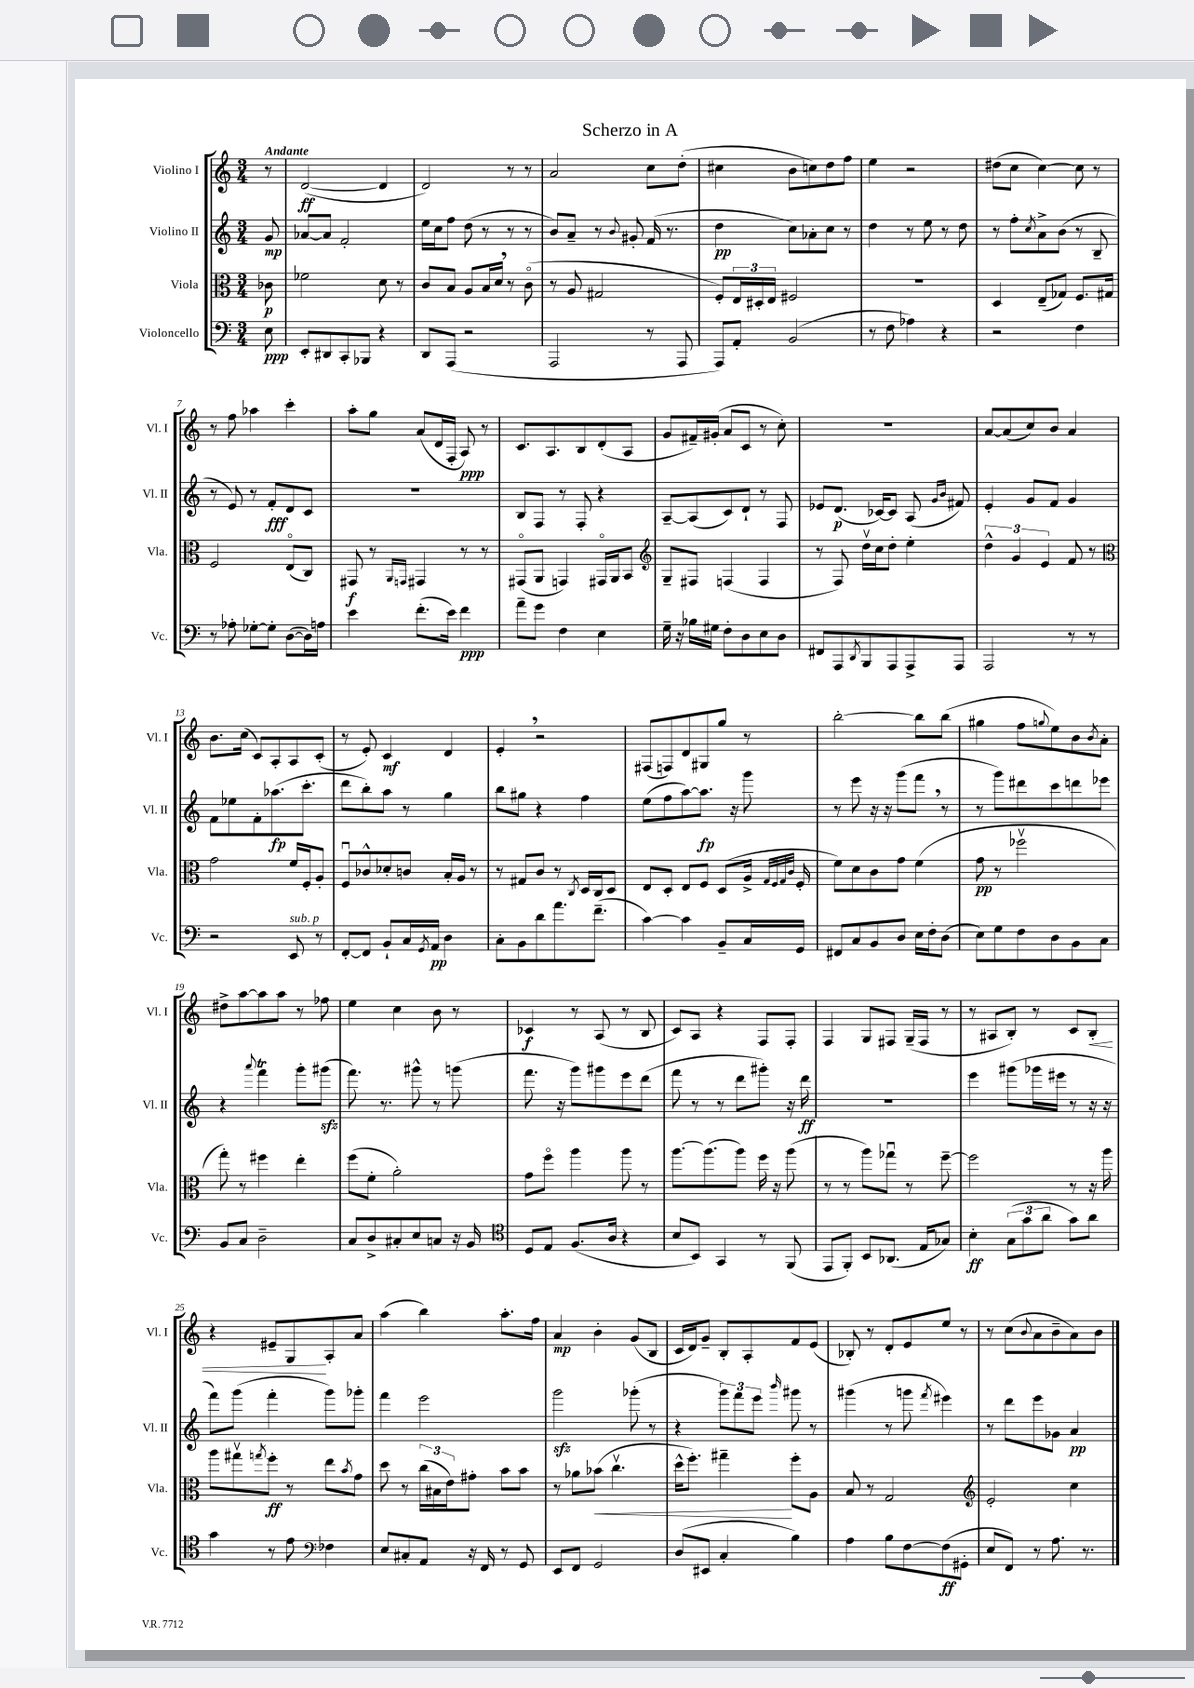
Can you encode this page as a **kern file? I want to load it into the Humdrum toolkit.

**kern	**kern	**kern	**kern
*staff4	*staff3	*staff2	*staff1
*clefF4	*clefC3	*clefG2	*clefG2
*k[]	*k[]	*k[]	*k[]
*M3/4	*M3/4	*M3/4	*M3/4
8E	8c-	8g	8r
=	=	=	=
8EE'	2f-	[8a-	([2d
8DD#	.	8a-]	.
8CC'	.	2f'	.
8BBB-	.	.	.
4r	8d	.	4d]
.	8r	.	.
=	=	=	=
8DD	8c	16ee	2d)
.	.	16cc	.
(8AAA	8B	8ff	.
2r	8A	(8dd	.
.	16B	8r	.
.	16d	.	.
.	8r	8r	8r
.	(8co	8r	8r
=	=	=	=
2AAA	8r	8b)	2a
.	8A	8a~	.
.	2G#	8r	.
.	.	8qqb	.
.	.	8g#'	.
8r	.	(16f	8cc
.	.	8.r	.
8AAA	.	.	(8dd'
=	=	=	=
8AAA)	8F')	4dd	4cc#
8AA'	24E	.	.
.	24D#'	.	.
.	24E	.	.
(2BB	2F#	8cc)	8b
.	.	8a-'	8cc)
.	.	8cc	8dd
.	.	8r	8ff
=	=	=	=
8r	2.r	4dd	4ee
8F	.	.	.
4A-)	.	8r	2r
.	.	8ee	.
4r	.	8r	.
.	.	8dd	.
=	=	=	=
2r	4D	8r	(8dd#
.	.	8ff'	8cc
.	.	8qcc	.
.	(8E~	8a^	[4cc)
.	8G-)	(8b	.
4F	8.F	8r	8cc]
.	.	8B~	8r
.	16G#	.	.
=	=	=	=
8r	2F	8r	8r
8A-'	.	8e)	8ff
[8G-'	.	8r	4aa-
8G-']	.	8f'	.
([8D	(8Eo	8d	4ccc'
16D])	8C)	8c	.
16A	.	.	.
=	=	=	=
4e	8GG#	2.r	8aa'
.	8r	.	8gg
.	16qqAA	.	.
.	16qqGG	.	.
(8.f'	4GG#	.	(8a
.	.	.	16d
16e)	.	.	16F'
4f	8r	.	8A)
.	8r	.	8r
=	=	=	=
8a~	(8GG#o	8B	8.c
8g	8AA	8F	.
.	.	.	8.A
4F	4GG)	8r	.
.	.	8F'	8B
4E	16GG#o	4r	(8d'
.	16AA	.	.
.	8BB	.	8A
=	=	=	=
*	*clefG2	*	*
16G~	8G~	[8A~	8g
16r	.	.	.
16B-	8F#	(8A]	16f#~)
16G#	.	.	(16g#'
8F'	(4F	8c)	8a
8D	.	8d`	8c
8E	4F	8r	8r
8D	.	8F	8cc')
=	=	=	=
8FF#	8r	8e-	2.r
8AAA	8F)	(8.d	.
8qDD	.	.	.
8BBB	16ddv	.	.
.	16cc	[16c-)	.
8AAA	8dd'	8c-]	.
8AAA^	4ee'	(8A	.
.	.	16qqg	.
.	.	16qqb	.
8AAA	.	8f#)	.
=	=	=	=
2AAA	6dd^^	4e'	[8a
.	.	.	(8a]
.	6g	.	.
.	.	8g	8cc)
.	6e	.	.
.	.	8f	8b
8r	8f	4g	4a
8r	8r	.	.
=	=	=	=
*	*clefC3	*	*
2r	2g	8f	8.b
.	.	8ee-	.
.	.	.	(16cc
.	.	8f'	8c)
.	.	(8.aa-	8A'
8EE	16f	.	8A
.	16F'	8.ccc'	.
8r	8A'	.	(8c'
=	=	=	=
[8FF'	8Fu	8ddd	8r
8FF]	8c-^^	8bb')	8e')
8BB`	8d-'	8aa	4c
16C	8c	8r	.
8qGG	.	.	.
16AA	.	.	.
4D	16B'	4gg	4d
.	16A	.	.
.	8r	.	.
=	=	=	=
8C'	8r	8bb	4e'
8BB	8G#	8gg#	.
8d	8c	4r	2r
8.a	8r	.	.
.	8qC	.	.
.	16D	4ff	.
(8.f~	16C	.	.
.	8D	.	.
=	=	=	=
[4c)	8E	(8ee	(8F#
.	8D'	8ff	8F)
4c]	8E	[8aa)	8d
.	8F	8.aa]	8G#
8BB~	(8D	.	8gg
.	.	16r	.
16C	16A^	8ggg	8r
.	32qqG	.	.
.	32qqF	.	.
.	32qqG	.	.
.	32qqc	.	.
16GG	16F'	.	.
=	=	=	=
8FF#	8f)	8r	[2bb'
8C	8d	8eee	.
8BB	8c	16r	.
.	.	16r	.
8D	8g	(8ggg	.
16E	(4f	8fff	8bb]
16F'	.	.	.
(8D	.	8r	(8bb
=	=	=	=
8E)	8g	8r	4gg#
8G	8r	8ggg)	.
8F	2ff-v	8ddd#	8ff
.	.	.	8qqgg
8D	.	8ccc	8ee)
8BB	.	8ddd	8b
.	.	.	8qb
8C	.	8eee-	8a'
=	=	=	=
8BB	8gg')	4r	8dd#^
8C	8r	.	[8aa
.	.	8qqaaa	.
2D~	4ff#	4fff	8aa]
.	.	.	8aa
.	4ee'	8ggg'	8r
.	.	(8ggg#	8ff-
=	=	=	=
8C	(8ff	8.fff)	4ee
8D^	8f'	.	.
.	.	8.r	.
8C#'	2a')	.	4cc
8E	.	8ggg#^^	.
8C	.	8r	8b
16r	.	(8ggg	8r
16BB	.	.	.
=	=	=	=
*clefC4	*	*	*
8D	8g	8.fff	4c-
8E	8ffo	.	.
.	.	16r	.
(8.F	4aa	8ggg)	8r
.	.	8ggg#	(8A
16A	.	.	.
4r	8aa	8eee	8r
.	8r	(8ddd	8B
=	=	=	=
8B	[8.aa	8fff	8c)
8BB)	.	8r	8A
.	(8.aa]	.	.
4GG	.	8r	4r
.	8aa)	8ddd	.
8r	16ff	8ggg#')	8F
.	16r	.	.
(8FF	(8aa	16r	8F'
.	.	16ddd	.
=	=	=	=
8EE	8r	2.r	4F
8FF')	8r	.	.
8BB	8aa)	.	8G
(8.AA-	8gg-u	.	8F#
.	8r	.	(16G~
16E	.	.	16F#
8G-)	[8ff~	.	8r
=	=	=	=
4B'	2ff]	4eee	8r
.	.	.	8A#
(12G	.	(8ggg#	8B')
12g	.	.	.
.	.	16ggg-	8r
12a	.	.	.
.	.	16eee#	.
8g)	8r	8r	8c
8a	16r	16r	8B'
.	16aa	16r	.
=	=	=	=
4g	8aa	8fff)	4r
.	8gg#v	(8ggg	.
.	8qgg	.	.
8r	8ff'	4fff'	8e#~
8e	8r	.	8G
*clefF4	*	*	*
4F-	8ee	8ggg)	8A'
.	8qb	.	.
.	8g	8ggg-'	8a
=	=	=	=
8E	8dd	4fff	(4aa
8C#'	8r	.	.
8AA	(24cc	2eee	4bb)
.	24B#	.	.
.	24e)	.	.
16r	8g#'	.	.
16FF	.	.	.
8r	8b	.	8.aa'
8GG	8b	.	.
.	.	.	16ff
=	=	=	=
8EE	8r	2ggg	4a
8FF	8a-	.	.
2GG	(8b-	.	4b'
.	4.ccv	.	.
.	.	(8ggg-'	(8g
.	.	8r	8B
=	=	=	=
(8D	16dd^^	4r	16c
.	8.ff')	.	16d)
8EE#	.	.	8g~
4C'	4gg#~	12ggg)	8B'
.	.	12fff	.
.	.	.	8A'
.	.	12eee	.
.	.	16qqbbb	.
4B)	8ff'	8ggg#	8f
.	8A	8r	(8e
=	=	=	=
4A	8B	(4ggg#	8B-')
.	8r	.	8r
8B	2G	8r	8d'
[8F	.	8ggg	8e
.	.	8qfff	.
(8F]	.	4eee#)	8ee
8GG#'	.	.	8r
=	=	=	=
*	*clefG2	*	*
8E	2e'	8r	8r
8FF)	.	8ddd	(8cc
.	.	.	8qqb
8r	.	8eee	8a
8.A	.	8g-	8b~
.	4cc	4a	8a)
8.r	.	.	.
.	.	.	8b
==	==	==	==
*-	*-	*-	*-
